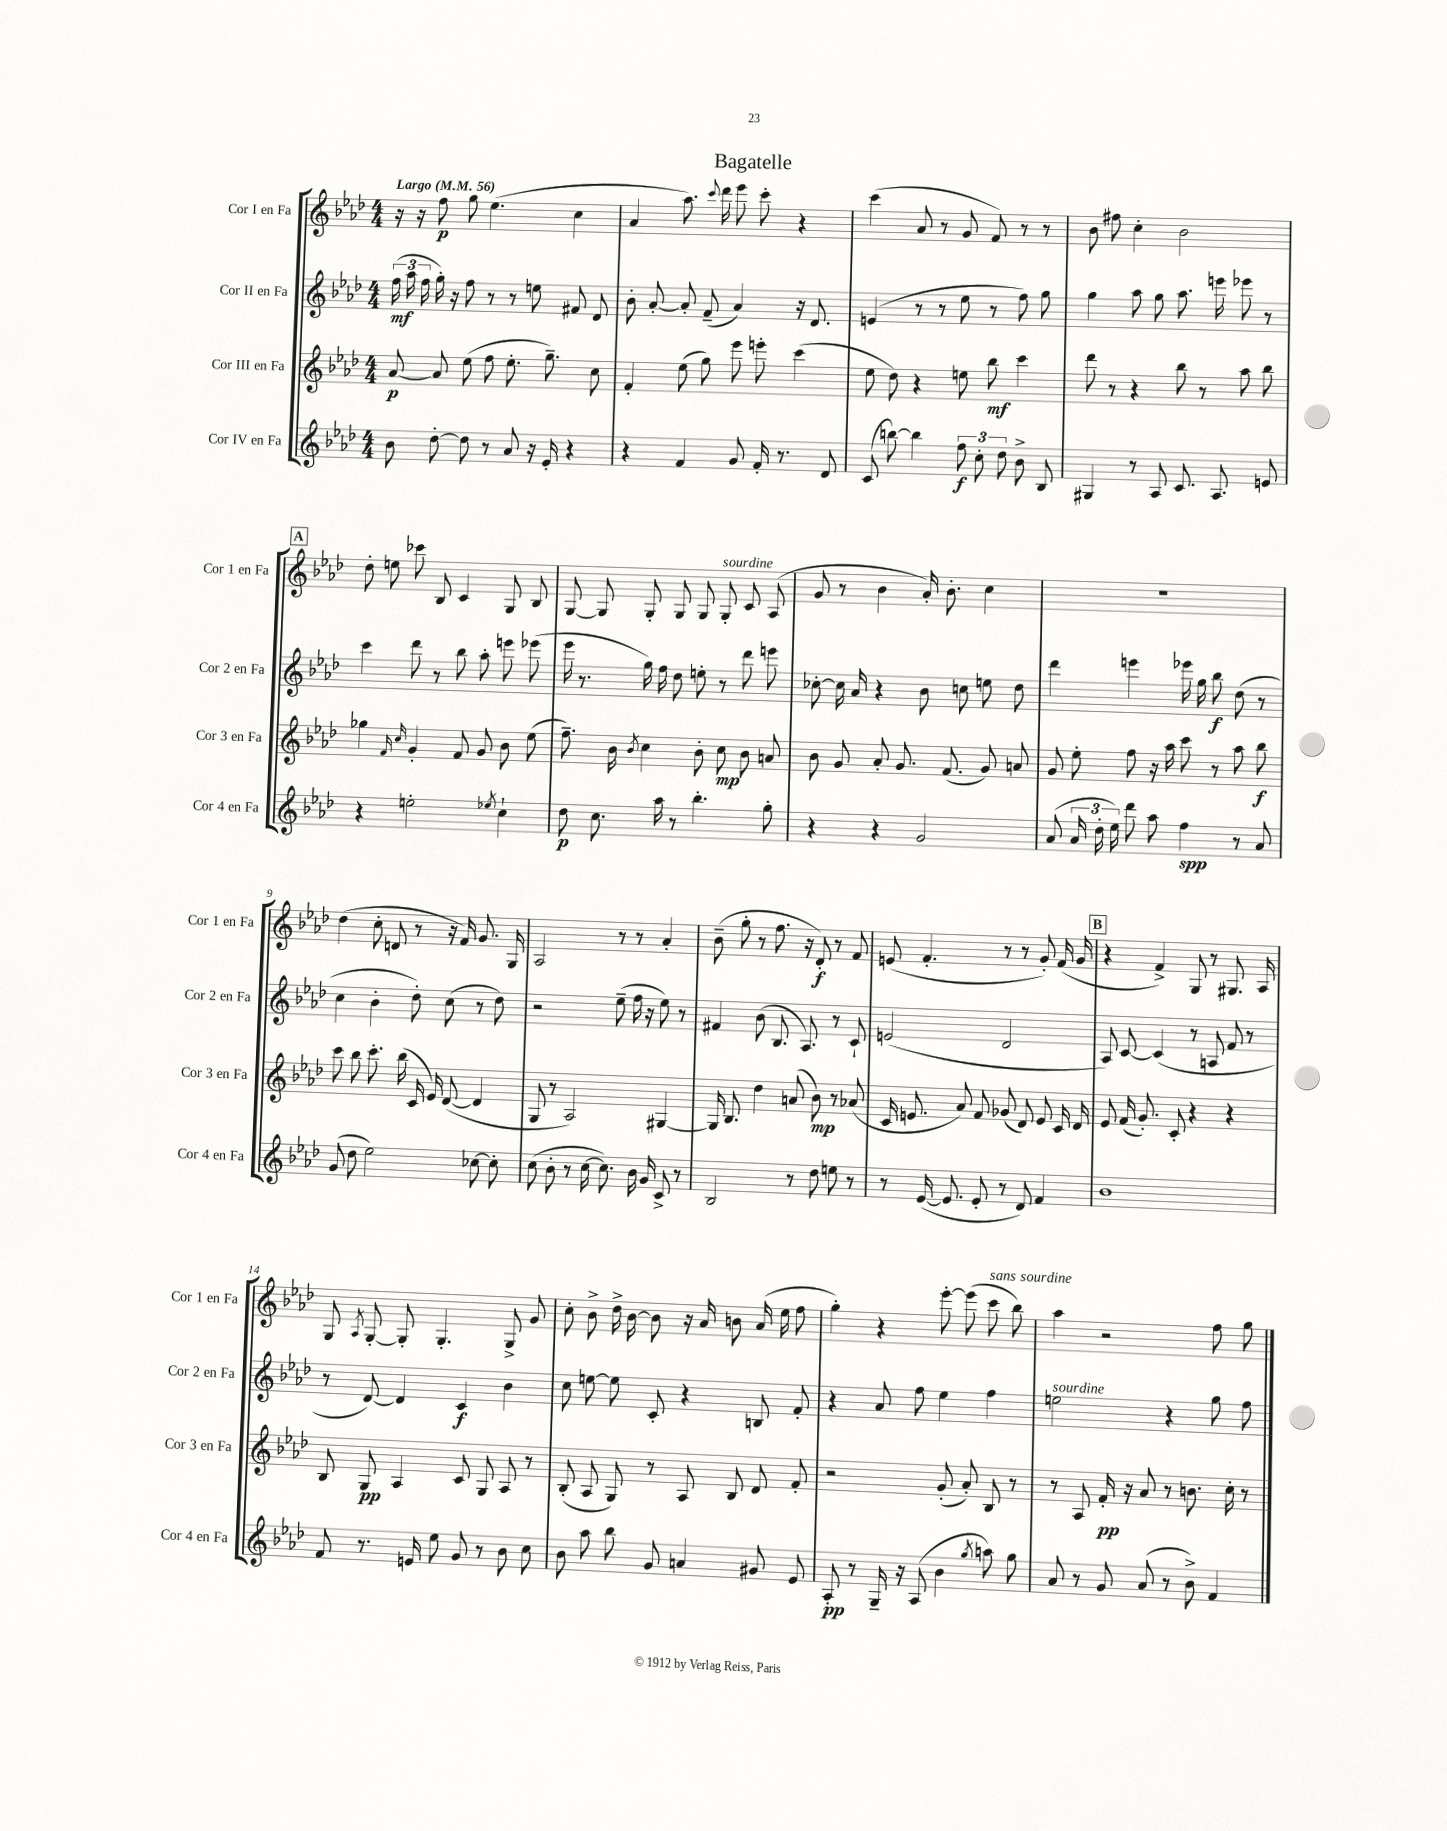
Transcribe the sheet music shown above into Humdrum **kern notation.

**kern	**kern	**kern	**kern
*staff4	*staff3	*staff2	*staff1
*clefG2	*clefG2	*clefG2	*clefG2
*k[b-e-a-d-]	*k[b-e-a-d-]	*k[b-e-a-d-]	*k[b-e-a-d-]
*M4/4	*M4/4	*M4/4	*M4/4
*MM56	*MM56	*MM56	*MM56
8b-	[8a-	(24ff	16r
.	.	24aa-	.
.	.	.	16r
.	.	24ff	.
[8dd-'	8a-]	16gg')	8ff
.	.	16r	.
8dd-]	(8ee-	8ff	8gg
8r	8ff	8r	(4.ee-
8a-	8.ee-'	8r	.
16r	.	8ee	.
16e-'	8.gg~)	.	.
4r	.	8f#	4cc
.	8cc	8d-	.
=	=	=	=
4r	4f'	8b-'	4a-
.	.	[8a-'	.
4f	(8ee-	8a-']	8.aa-)
.	8gg)	(8f~	.
.	.	.	8qqccc
.	.	.	16ddd-
8g	8eee-	4a-)	8eee-
16f'	8eee'	.	8ccc'
8.r	.	.	.
.	(4ccc	16r	4r
.	.	8.d-	.
8d-	.	.	.
=	=	=	=
(8c	8ee-	(4e	(4ccc
[8bb)	8dd-)	.	.
4bb]	4r	8r	8a-
.	.	8r	8r
12ff	8ee	8ee-	8g
12cc'	.	.	.
.	8bb-	8r	8f)
12dd-	.	.	.
8b-^	4ccc	8ff)	8r
8B-	.	8gg	8r
=	=	=	=
4G#	8ddd-	4gg	8b-
.	8r	.	8ff#
8r	4r	8aa-	4cc'
8A-	.	8gg	.
8.c	8bb-	8.aa-	2b-
.	8r	.	.
8.A-	.	16eee	.
.	8aa-	8eee-	.
8e	8bb-	8r	.
=	=	=	=
4r	4gg-	4ccc	8dd-'
.	.	.	8ee
.	16qqf	.	.
.	16qqcc	.	.
2ee'	4g'	8ddd-	8ccc-
.	.	8r	8B-
.	8f	8bb-	4c
.	8g	8aa-'	.
8qee-	.	.	.
4cc`	8b-	8eee	8G
.	(8ee-	(8eee-	8B-
=	=	=	=
8dd-	8.ff~)	16eee-	[8G
.	.	8.r	.
8.cc	.	.	8G]
.	16b-	.	.
.	8qb-	.	.
.	4cc	16gg)	8G'
16aa-	.	16ff	.
8r	.	8dd-	8G
4.bb-'	8b-'	8ee'	8G
.	8cc	8r	8G'
.	8b-	8ddd-	8c
8gg'	8a	8eee	(8A-
=	=	=	=
4r	8b-	[8cc-'	8g
.	8g	16cc-]	8r
.	.	16a-	.
4r	8a-'	4r	4b-
.	8.g	.	.
2g	.	8b-	16a-')
.	(8.f	.	8.b-'
.	.	8cc	.
.	8g)	8ee	4cc
.	8a	8dd-	.
=	=	=	=
(8a-	8g	4ddd-	1r
24a-	8ee-'	.	.
24dd-'	.	.	.
24ee-)	.	.	.
8ddd-	8ff	4eee	.
8aa-	16r	.	.
.	16aa-	.	.
4ff	8ccc	16eee-	.
.	.	16gg	.
.	8r	8bb-	.
8r	8aa-	(8dd-	.
8a-	8bb-	8r	.
=	=	=	=
(8g	8ccc	4cc	(4dd-
8dd-	8bb-	.	.
2ee-)	8.ccc'	4b-'	8cc'
.	.	.	8d
.	(16bb-	.	.
.	16c	8dd-')	8r
.	16e-)	.	.
.	([8d-	(8cc	16r
.	.	.	16f)
[8cc-	4d-]	8r	8.g
8cc-']	.	8dd-)	.
.	.	.	16G
=	=	=	=
(8cc	8G	2r	2A-
8b-'	8r	.	.
8r	2A-)	.	.
[16cc	.	.	.
8.cc])	.	.	.
.	.	(8ee-~	8r
16b-	.	16ff	8r
16g	.	16r	.
8c^	[4G#	8ee-)	4a-'
8r	.	8r	.
=	=	=	=
2B-	16G#]	4f#	(8b-~
.	8.B-	.	.
.	.	.	8gg'
.	4dd-	(8b-	8r
.	.	8.B-	8.ff
8r	(8a	.	.
.	.	8.A-)	16r
8dd-	8b-)	.	8d-')
8ee	8r	8r	8r
8r	(8a-	8c`	8f
=	=	=	=
8r	16c	(2e	(8e
.	8.e	.	.
([16e-	.	.	4.f'
8.e-]	.	.	.
.	8a-)	.	.
8e-'	8f	.	.
8r	(8g-	2d-	8r
8d-)	8d-)	.	8r
4f	8e	.	8g')
.	16c	.	(16f
.	16d-	.	16g
=	=	=	=
1b-	8e-	8A-)	4r
.	(16f	[8c	.
.	8.g')	.	.
.	.	(4c]	4f^)
.	8c'	.	.
.	4r	8r	8G
.	.	8A	8r
.	4r	8f	8.G#
.	.	8r	.
.	.	.	16A-
=	=	=	=
8f	8B-	8r	8G
.	.	.	8qA-
8.r	8G	[8d-)	[8G'
.	4A-	4d-]	8G']
16e	.	.	.
8ee-	.	.	4.G'
8g	8c	4c	.
8r	8G	.	.
8b-	8A-	4b-	8G^
8cc	8r	.	8g
=	=	=	=
8b-	(8B-'	8cc	8cc'
8aa-	8A-	[8ee	8b-^
8bb-	8G)	8ee]	16dd-^
.	.	.	[16b-
8g	8r	8c'	8b-]
4a	8A-	4r	16r
.	.	.	16a-
.	8B-	.	8b
8g#	8d-	8B	(16a-
.	.	.	16ee-
8e-	8f'	8f'	8ff
=	=	=	=
8A-'	2r	4r	4gg')
8r	.	.	.
16G~	.	8a-	4r
16r	.	.	.
(8A-	.	8ff	.
4b-	(8g'	4ee-	[8eee-'
.	8a-')	.	(8eee-]
8qgg	.	.	.
8aa)	8B-	4ff	8ccc
8gg	8r	.	8bb-)
=	=	=	=
8a-	8r	2ee	4aa-
8r	8A-	.	.
8g	16f'	.	2r
.	16r	.	.
(8a-	8a-	.	.
8r	8r	4r	.
8b-^)	8.b	.	.
4f	.	8gg	8ff
.	16cc'	.	.
.	8r	8ff	8gg
==	==	==	==
*-	*-	*-	*-
